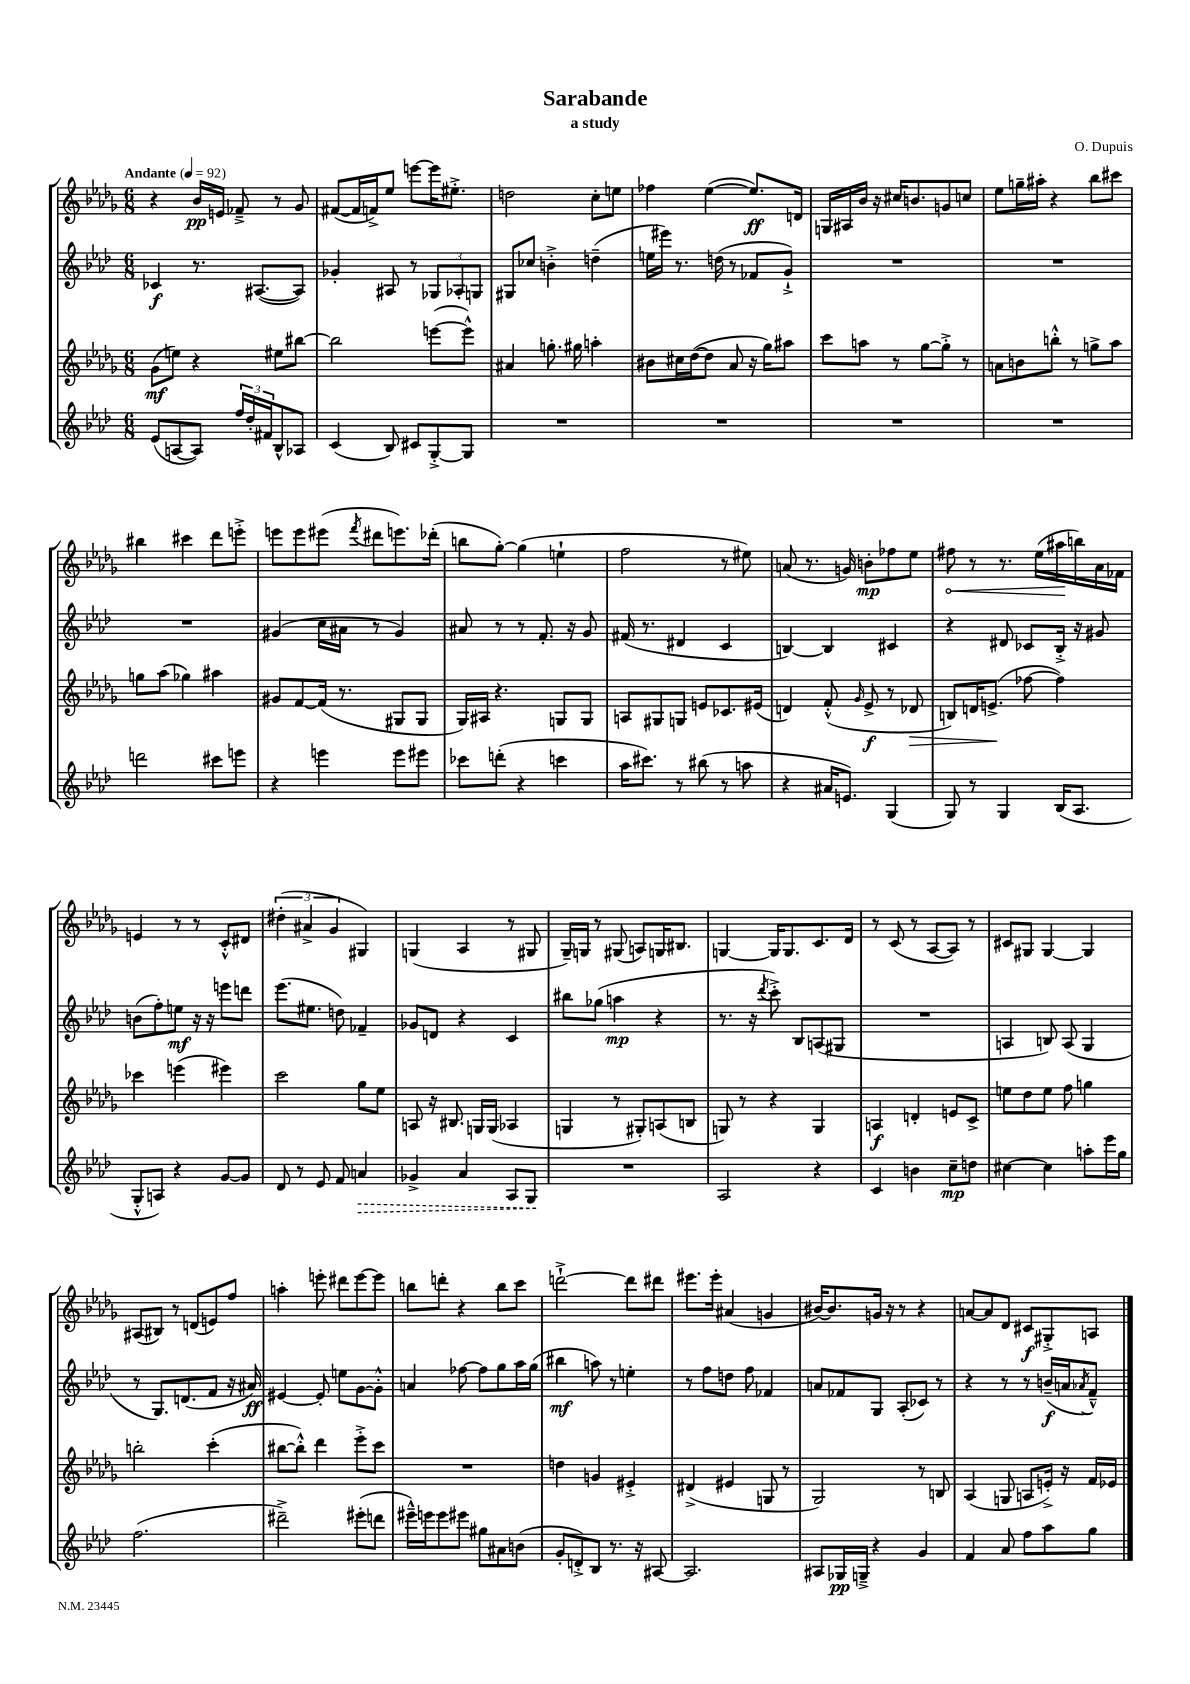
\header { title = "Sarabande" composer = "O. Dupuis" subtitle = "a study" }
<<
\new StaffGroup <<
\new Staff = "s0" {
    \clef treble \key des \major \numericTimeSignature \time 6/8 \tempo "Andante" 4 = 92
    r4 bes'16\pp e'16 fes'8---> r8 ges'8 |
    fis'8~( fis'16 f'16->) ees''8 e'''8~ e'''16 eis''8.-.-> |
    d''2 c''8-. e''8 |
    fes''4 ees''4~( ees''8.\ff) d'16 |
    g16 ais16 bes'16 r16 cis''16 b'8. g'8 c''8 |
    ees''8 g''16-- ais''16-. r4 bes''8 cis'''8 |
    bis''4 cis'''4 des'''8 e'''8-.-> |
    e'''8 e'''8 eis'''8( \acciaccatura { f'''8 } dis'''8 e'''8.) des'''16-.( |
    b''8 ges''8~-.) ges''4( e''4-! |
    f''2 r8 eis''8) |
    a'8( r8. g'16) b'8-.\mp fes''8 ees''8 |
    \once \override Hairpin.circled-tip = ##t fis''8\< r8 r8. ees''16( ais''16\! b''16) aes'16 fes'16 |
    e'4 r8 r8 c'8-.-^ dis'8 |
    \tuplet 3/2 { dis''4-.( ais'4-> ges'4 } gis4) |
    g4( aes4 r8 gis8 |
    ges16--) g16 r8 gis8( a8) g16 bis8. |
    g4~ g16 g8. c'8. des'16 |
    r8 c'8( r8 aes8~ aes8) r8 |
    cis'8 gis8 gis4~ gis4 |
    ais8( bis8) r8 d'8( e'8) f''8 |
    a''4-. e'''8-. dis'''8 e'''8~ e'''8 |
    b''8 d'''8-. r4 b''8 c'''8 |
    d'''2~-!-> d'''8 dis'''8 |
    eis'''8. eis'''16-. ais'4( g'4 |
    bis'16~) bis'8. g'16 r16 r8 r4 |
    a'8~ a'8 des'8 cis'8\f gis8-.-> a8 \bar "|." |
}
\new Staff = "s1" {
    \clef treble \key aes \major \numericTimeSignature \time 6/8
    ces'4\f r8. ais8.~( ais8) |
    ges'4-. ais8 r8 \tuplet 3/2 { ges8 aes8-. g8 } |
    gis8 ces''8 b'4-.-> d''4--( |
    e''16 eis'''16) r8. d''16( r8 fes'8 g'8-!->) |
    R2. |
    R2. |
    R2. |
    gis'4( c''16 ais'16 r8 gis'4) |
    ais'8 r8 r8 f'8.-. r16 g'8 |
    fis'16( r8. dis'4 c'4 |
    b4~) b4 cis'4 |
    r4 dis'8 ces'8 bes16-.-> r16 gis'8 |
    b'8( f''8-.) e''8\mf r16 r16 e'''8 d'''8 |
    ees'''8.( eis''8. d''8) fes'4-- |
    ges'8 d'8 r4 c'4 |
    bis''8 ges''8( a''4\mp r4 |
    r8. r16 \acciaccatura { des'''8 } c'''8-.->) bes8 a8( gis8 |
    R2. |
    a4 b8) a8( g4 |
    r8 g8.) d'8.( f'8 r16 ais'16\ff) |
    eis'4~ eis'8-. e''8 g'8~ g'8-.-^ |
    a'4 fes''8~ fes''8 g''8 aes''16 g''16( |
    bis''4\mf a''8) r8 e''4-. |
    r8 f''8 d''8 f''8 fes'4 |
    a'8 fes'8 g8 aes8-.( ces'8) r8 |
    r4 r8 r8 b'16--\f( a'16 \acciaccatura { aes'8 } f'8---^) \bar "|." |
}
\new Staff = "s2" {
    \clef treble \key des \major \numericTimeSignature \time 6/8
    ges'8\mf( e''8) r4 eis''8 bis''8~ |
    bis''2 e'''8~( e'''8-^) |
    ais'4 g''8.-. gis''16 a''4-. |
    bis'8 cis''16 des''16~( des''8 aes'8 r16 ges''16) ais''8 |
    c'''8 a''8 r8 ges''8~ ges''8-.-> r8 |
    a'8 b'8 b''8-.-^ r8 g''8-> aes''8 |
    g''8 aes''8( ges''4) ais''4 |
    gis'8 f'8~ f'16( r8. gis8 gis8 |
    ges16) ais16 r4. g8 g8 |
    a8 gis8 g8 e'8 ces'8. eis'16( |
    d'4) f'8-.-^( \grace { ges'16 } ees'8->\f r8 des'8\> |
    b8) d'16 e'8.->\!( fes''8~ fes''4) |
    ces'''4 e'''4( eis'''4) |
    c'''2 ges''8 ees''8 |
    a8 r16 bis8. g16 g16( aes4 |
    g4 r8 gis8-.) a8( b8 |
    g8) r8 r4 g4 |
    a4\f d'4-. e'8 c'8-> |
    e''8 des''8 e''8 f''8 g''4 |
    b''2-. c'''4-.( |
    bis''8~ bis''8-.-^) des'''4 ees'''8-.-> c'''8 |
    R2. |
    d''4 g'4 eis'4-.-> |
    dis'4->( eis'4 g8 r8 |
    ges2) r8 b8 |
    aes4( g8 a8 e'16-.->) r16 f'16 ees'16 \bar "|." |
}
\new Staff = "s3" {
    \clef treble \key aes \major \numericTimeSignature \time 6/8
    ees'8( a8~ a8) \tuplet 3/2 { f''16 des''16-. fis'16 } bes8-^ aes8 |
    c'4( bes8) cis'8 g8~-.-> g8 |
    R2. |
    R2. |
    R2. |
    R2. |
    d'''2 cis'''8 e'''8 |
    r4 e'''4 e'''8 eis'''8 |
    ces'''8 d'''8-.( r4 c'''4 |
    aes''16 cis'''8.) r8 bis''8( r8 a''8 |
    r4 ais'16 e'8.) g4( |
    g8) r8 g4 bes16( aes8. |
    g8-.-^ a8) r4 g'8~ g'8 |
    des'8 r8 ees'8 f'8 \once \override Hairpin.style = #'dashed-line a'4\> |
    ges'4-> aes'4 aes8 g8\! |
    R2. |
    aes2 r4 |
    c'4 b'4 c''8--\mp d''8 |
    cis''4~ cis''4 a''8-. ees'''16 g''16 |
    f''2.( |
    dis'''2--->) eis'''8-.( d'''8 |
    eis'''16---^) e'''16 e'''8 eis'''8 gis''8 ais'8 b'8( |
    g'8-. d'8-.->) bes8 r8. r16 ais8~ |
    ais2. |
    ais8 ges16\pp g16---> r4 g'4 |
    f'4 aes'8 f''8 aes''8 g''8 \bar "|." |
}
>>
>>
\layout { \context { \Score \remove "Bar_number_engraver" } }
